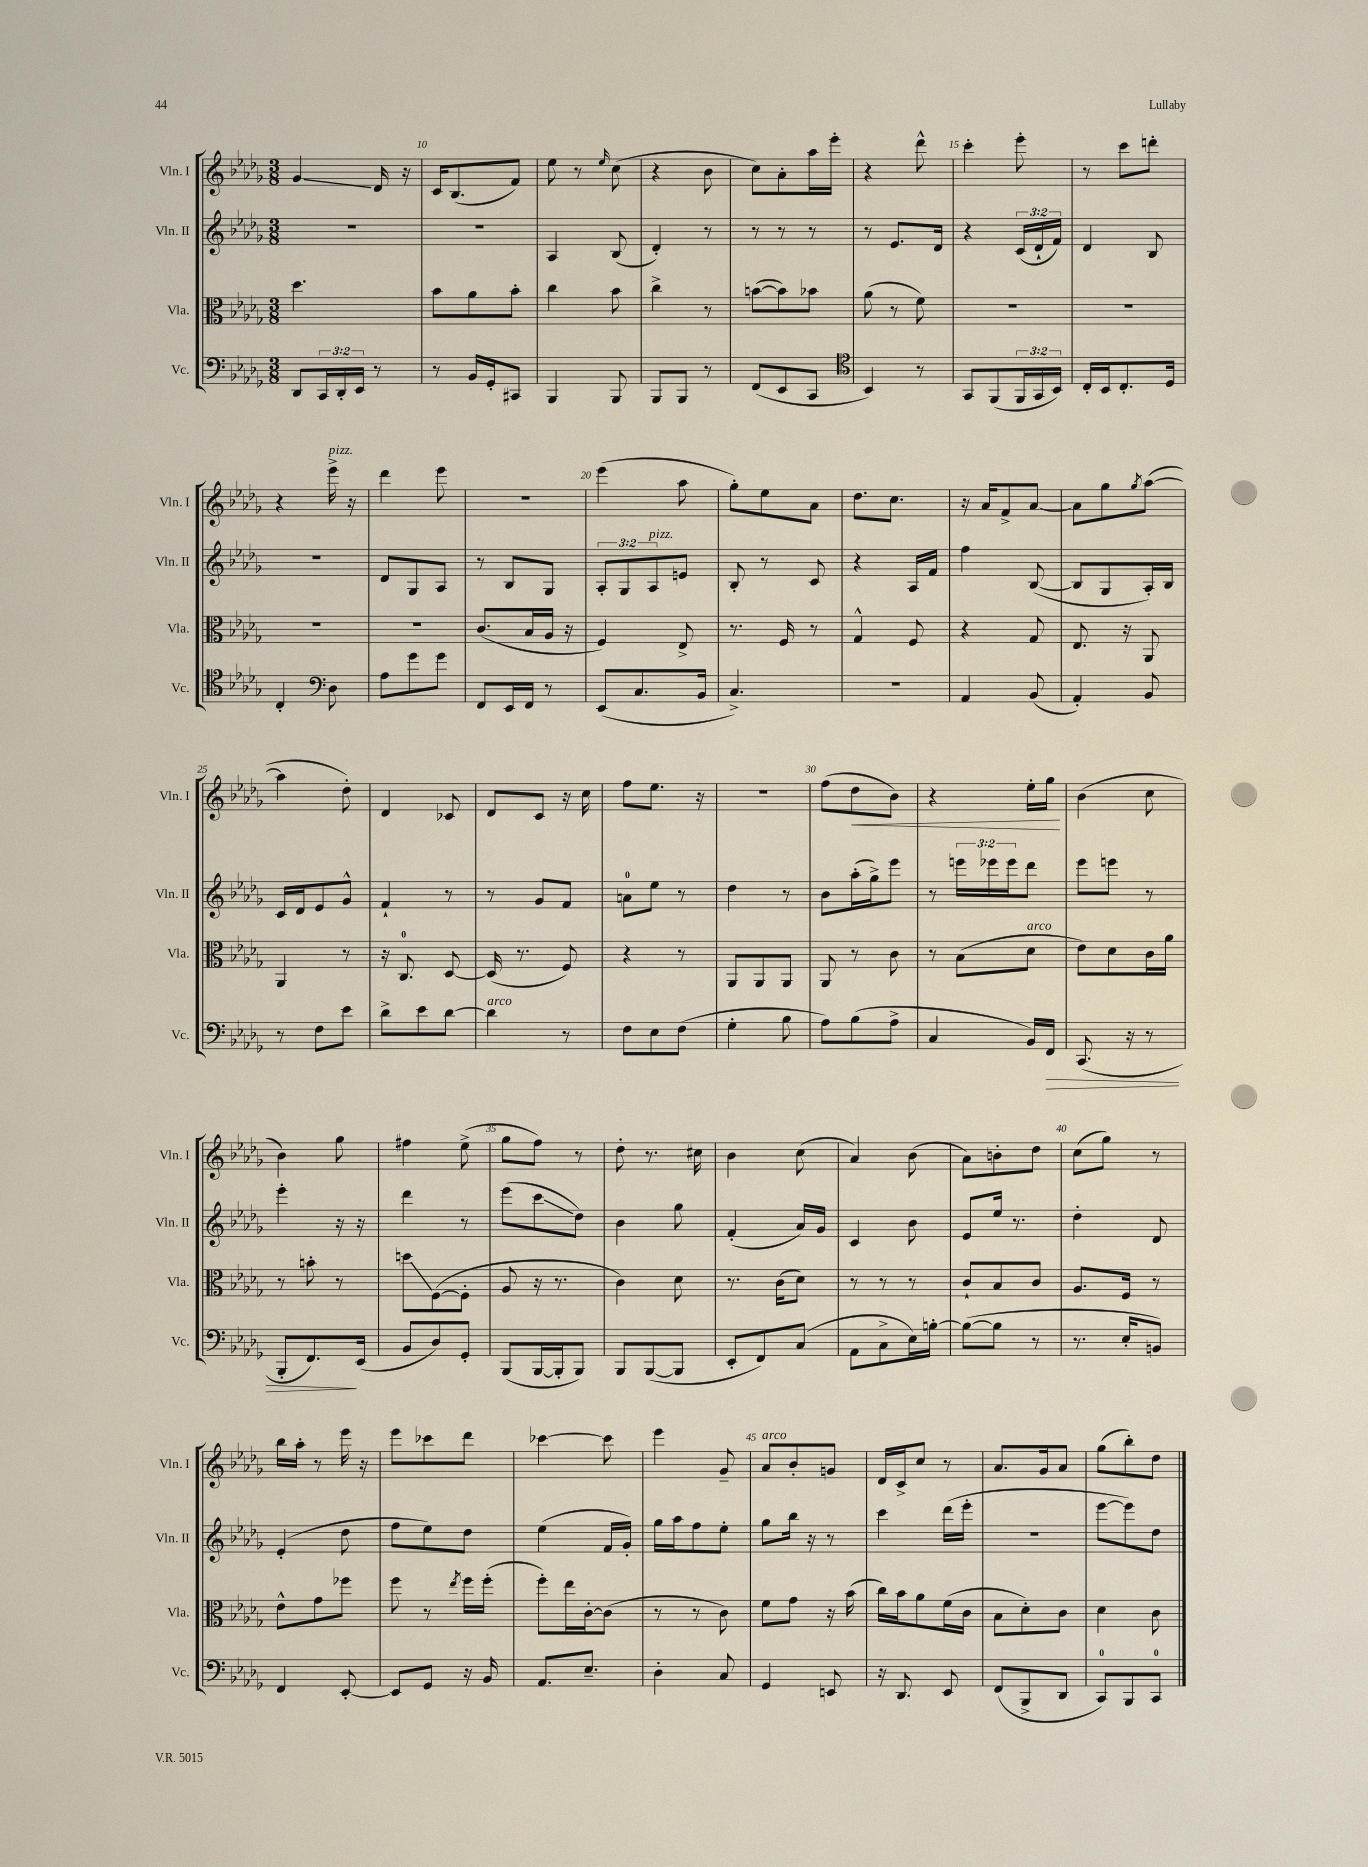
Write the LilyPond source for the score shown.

<<
\new StaffGroup <<
\new Staff = "s0" \with { instrumentName = "Vln. I" shortInstrumentName = "Vln. I" } {
    \clef treble \key des \major \numericTimeSignature \time 3/8
    ges'4\glissando des'16 r16 |
    c'16 bes8.( f'8) |
    ees''8 r8 \grace { ees''16 } c''8( |
    r4 bes'8 |
    c''8) aes'8-. aes''16 ees'''16-. |
    r4 des'''8-^ |
    c'''4-. ees'''8-. |
    r8 c'''8 d'''8-. |
    r4 ees'''16->^\markup { \italic "pizz." } r16 |
    des'''4 ees'''8 |
    r4. |
    ees'''4( aes''8 |
    ges''8-.) ees''8 aes'8 |
    des''8. c''8. |
    r16 aes'16 f'8-> aes'8~ |
    aes'8 ges''8 \acciaccatura { ges''8 } aes''8~( |
    aes''4 des''8-.) |
    des'4 ces'8 |
    des'8 c'8 r16 c''16 |
    f''8 ees''8. r16 |
    R4. |
    f''8( des''8\< bes'8) |
    r4 ees''16-. ges''16\! |
    bes'4( c''8 |
    bes'4) ges''8 |
    fis''4 ees''8->( |
    ges''8 f''8) r8 |
    des''8-. r8. cis''16 |
    bes'4 c''8( |
    aes'4) bes'8( |
    aes'8) b'8-. des''8 |
    c''8( ges''8) r8 |
    bes''16 aes''16-. r8 ees'''16 r16 |
    ees'''8 ces'''8 des'''8 |
    ces'''4~ ces'''8 |
    ees'''4 ges'8-- |
    aes'8^\markup { \italic "arco" } bes'8-. g'8 |
    des'16 c'16-> c''8 r8 |
    aes'8. ges'16 aes'8 |
    ges''8( bes''8-.) des''8 \bar "|." |
}
\new Staff = "s1" \with { instrumentName = "Vln. II" shortInstrumentName = "Vln. II" } {
    \clef treble \key des \major \numericTimeSignature \time 3/8 \override Staff.TupletNumber.text = #tuplet-number::calc-fraction-text
    R4. |
    R4. |
    aes4 bes8( |
    des'4-.) r8 |
    r8 r8 r8 |
    r8 ees'8. des'16 |
    r4 \tuplet 3/2 { c'16( des'16-! f'16) } |
    des'4 bes8 |
    R4. |
    des'8 ges8 aes8 |
    r8 bes8 ges8 |
    \tuplet 3/2 { aes8-. ges8 aes8^\markup { \italic "pizz." } } e'8 |
    bes8-. r8 c'8 |
    r4 aes16 f'16 |
    f''4 bes8~( |
    bes8 ges8 aes16-.) bes16 |
    c'16 des'16 ees'8 ges'8-^ |
    f'4-! r8 |
    r8 ges'8 f'8 |
    a'8-0 ees''8 r8 |
    des''4 r8 |
    bes'8 aes''16-.( ges''16->) ees'''8 |
    r8 \tuplet 3/2 { e'''16 ees'''16 ees'''16 } des'''8 |
    ees'''8 e'''8 r8 |
    ees'''4-. r16 r16 |
    des'''4 r8 |
    ees'''8( c'''8\glissando des''8) |
    bes'4 ges''8 |
    f'4-.( aes'16) ges'16 |
    c'4 bes'8 |
    ees'8 ees''16 r8. |
    des''4-. des'8 |
    ees'4-.( des''8 |
    f''8 ees''8) des''8 |
    ees''4( f'16 ges'16-.) |
    ges''16 aes''16 f''8 ees''8-. |
    ges''8 bes''16 r16 r8 |
    c'''4 des'''16( ees'''16-. |
    R4. |
    ees'''8~ ees'''8) des''8 \bar "|." |
}
\new Staff = "s2" \with { instrumentName = "Vla." shortInstrumentName = "Vla." } {
    \clef alto \key des \major \numericTimeSignature \time 3/8
    des''4. |
    bes'8 aes'8 bes'8-. |
    c''4 bes'8 |
    c''4-> r8 |
    b'8~( b'8) bes'8 |
    aes'8( r8 f'8) |
    R4. |
    R4. |
    R4. |
    R4. |
    c'8.( bes16 aes16 r16 |
    f4) ees8-> |
    r8. f16 r8 |
    ges4-^ f8 |
    r4 ges8 |
    ees8. r16 aes,8 |
    aes,4 r8 |
    r16 c8.-0 des8~ |
    des16( r8. f8) |
    r4 r8 |
    aes,8 aes,8 aes,8 |
    aes,8 r8 c'8 |
    r8 bes8( des'8^\markup { \italic "arco" } |
    ees'8) des'8 c'16 aes'16 |
    r8 b'8-. r8 |
    d''8\glissando f8~( f8-. |
    aes8 r16 r8. |
    c'4) des'8 |
    r8. c'16( des'8) |
    r8 r8 r8 |
    c'8-! bes8 c'8 |
    aes8. f16 r8 |
    ees'8-^ ges'8 fes''8 |
    f''8 r8 \acciaccatura { ees''8 } f''16 f''16-.( |
    f''8-.) ees''16 c'16~-. c'8( |
    r8 r8 c'8) |
    f'8 ges'8 r16 bes'16( |
    c''16) bes'16 aes'8 f'16( c'16 |
    bes8 des'8-.) c'8 |
    des'4 c'8 \bar "|." |
}
\new Staff = "s3" \with { instrumentName = "Vc." shortInstrumentName = "Vc." } {
    \clef bass \key des \major \numericTimeSignature \time 3/8 \override Staff.TupletNumber.text = #tuplet-number::calc-fraction-text
    des,8 \tuplet 3/2 { c,16 des,16-. ees,16 } r8 |
    r8 bes,16 ges,16-. cis,8 |
    bes,,4 bes,,8 |
    bes,,8 bes,,8 r8 |
    f,8( ees,8 c,8 |
    \clef tenor bes,4) r8 |
    ges,8 f,8( \tuplet 3/2 { f,16 ges,16 bes,16) } |
    c16-. bes,16 c8.-. des16 |
    c4-. \clef bass des8 |
    aes8 ges'8 ges'8 |
    f,8 ees,16 f,16 r8 |
    ees,8( c8. bes,16 |
    c4.->) |
    R4. |
    aes,4 bes,8( |
    aes,4-.) bes,8 |
    r8 f8 ees'8 |
    des'8-> ees'8 des'8~ |
    des'4^\markup { \italic "arco" } r8 |
    f8 ees8 f8( |
    ges4-. bes8 |
    aes8) bes8( aes8-> |
    c4 bes,16) f,16\> |
    c,8.( r16 r8 |
    bes,,8-. f,8.\!) ees,16( |
    bes,8 des8) ges,8-. |
    bes,,8( bes,,16~ bes,,16-. bes,,8) |
    bes,,8 bes,,8~( bes,,8 |
    ees,8-. f,8) c8( |
    aes,8 c8-> ees16) b16~-. |
    b8~( b8 r8 |
    r8. ees16-. b,8) |
    f,4 ees,8~-. |
    ees,8 ges,8 r16 bes,16 |
    aes,8. ees8.-- |
    des4-. c8 |
    ges,4 e,8 |
    r16 des,8. ees,8 |
    f,8( bes,,8-> des,8 |
    c,8-0) bes,,8 c,8-0 \bar "|." |
}
>>
>>
\layout { \context { \Score currentBarNumber = #9 \override BarNumber.break-visibility = ##(#f #t #t) barNumberVisibility = #(every-nth-bar-number-visible 5) } }
